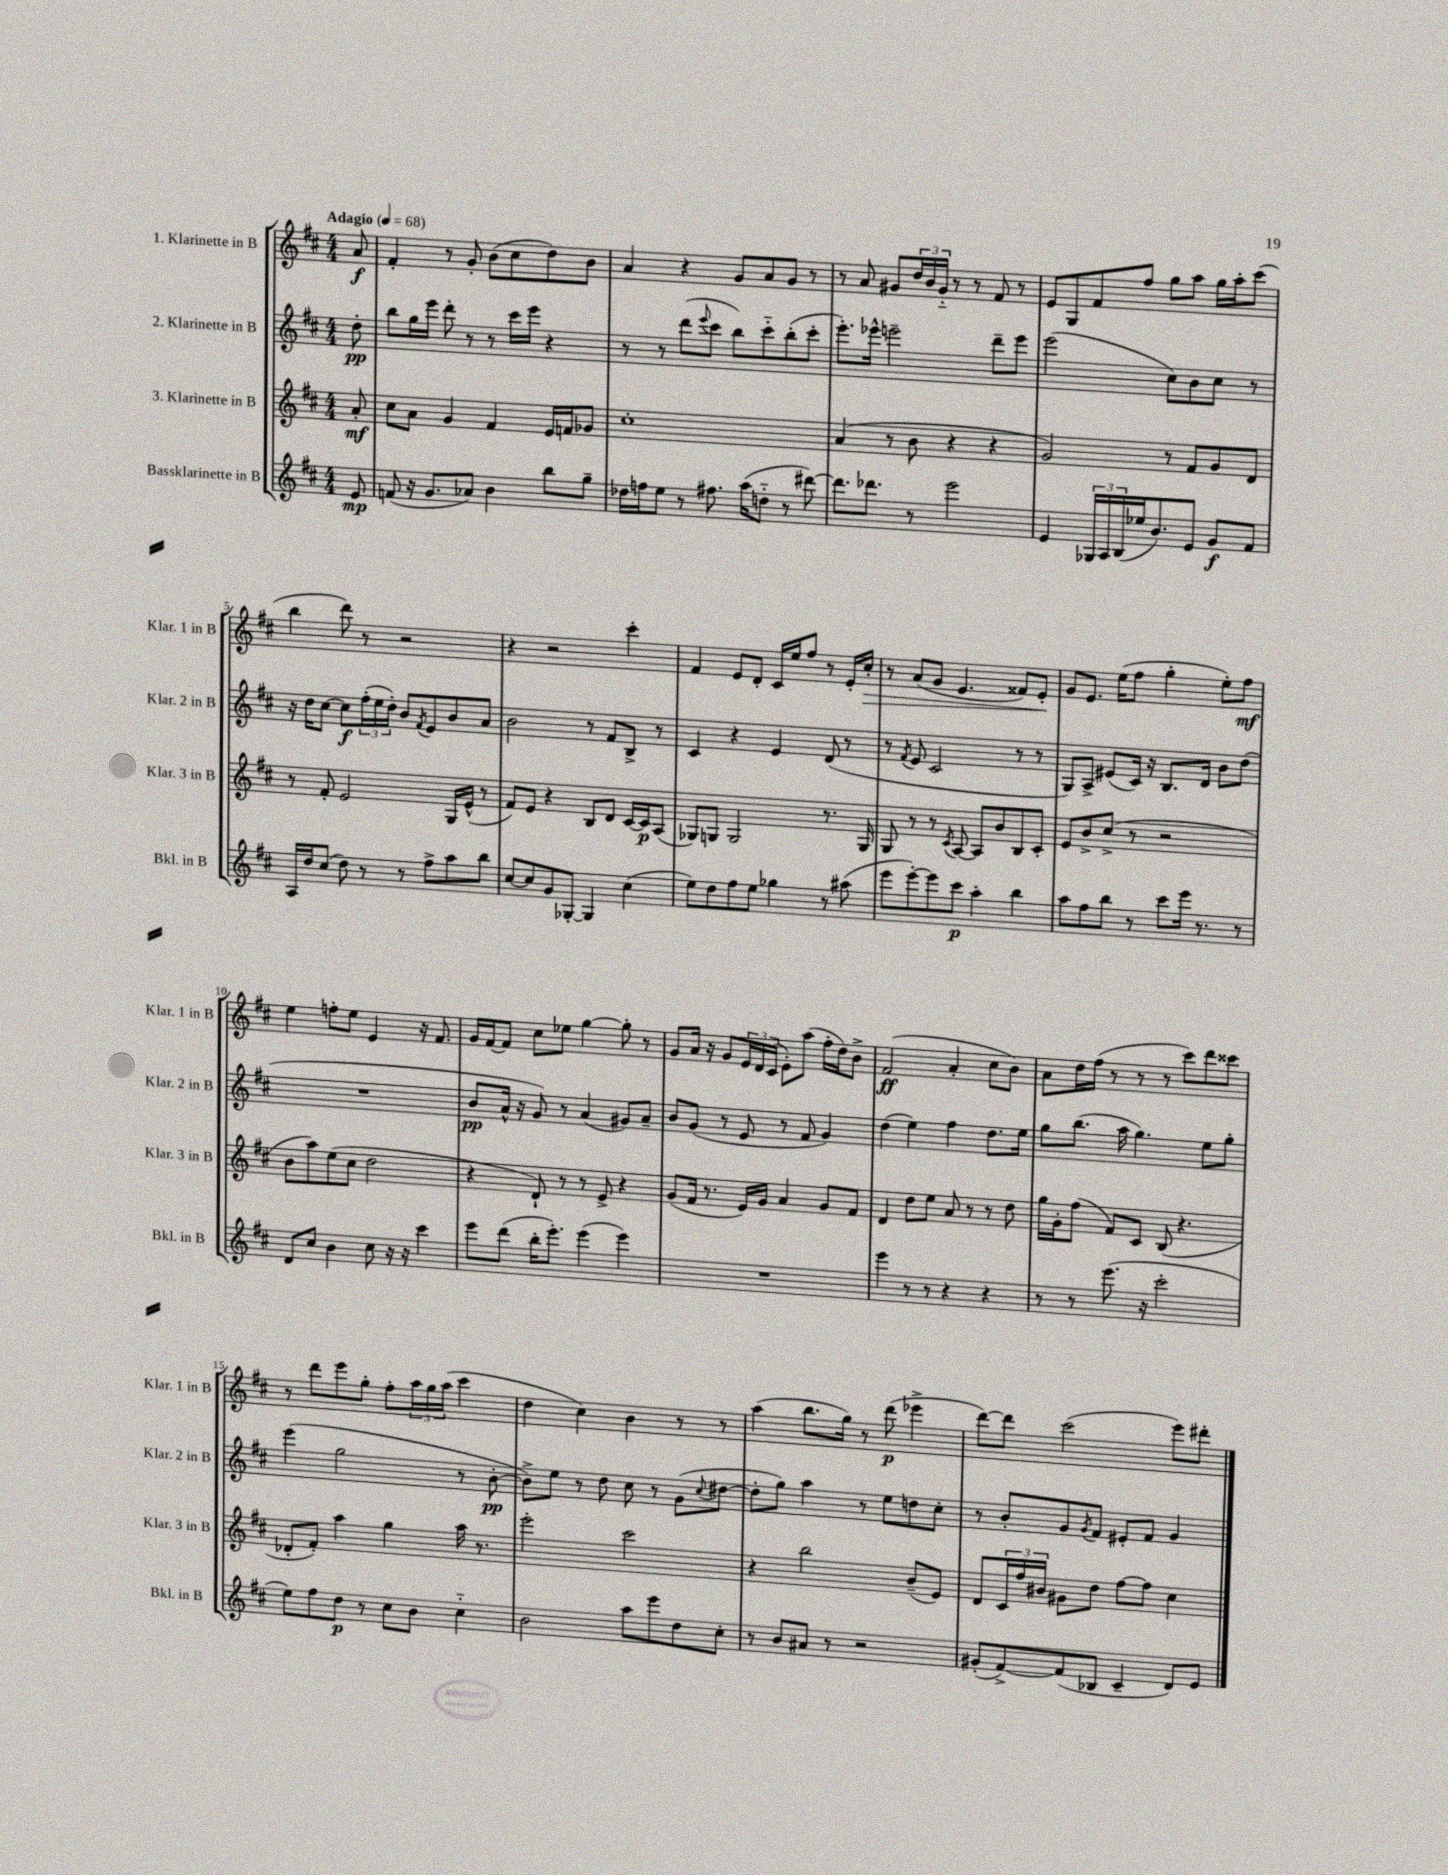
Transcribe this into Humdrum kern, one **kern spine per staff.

**kern	**kern	**kern	**kern
*staff4	*staff3	*staff2	*staff1
*clefG2	*clefG2	*clefG2	*clefG2
*k[f#c#]	*k[f#c#]	*k[f#c#]	*k[f#c#]
*M4/4	*M4/4	*M4/4	*M4/4
*MM68	*MM68	*MM68	*MM68
8e/	8a'/	8dd'\	8a/
=	=	=	=
(8f/	8cc#\L	8bb\L	4f#'/
16r	8a\J	16gg\L	.
8.g/L	.	16eee\JJ	.
.	4g/	8ddd'\	8r
8a-/J)	.	8r	8g'/
4b\	4f#/	8r	(8b\L
.	.	16ccc#\LL	8cc#\
.	.	16eee\JJ	.
8bb\L	16e/LL	4r	8dd\)
.	16f/J	.	.
8gg~\J	8g-/J	.	8b\J
=	=	=	=
16dd-\LL	1cc#'	8r	4a/
16ff\J	.	.	.
8ee\J	.	8r	.
8r	.	(8ddd\L	4r
.	.	8qqeee/	.
8.ff#\	.	8ccc#\J	.
.	.	8bb\L)	8g/L
(16aa\LK	.	.	.
8dd'~\J	.	8ccc#'~\	8a/
8r	.	(8bb'\	8g/J
[8ddd#\)	.	8ccc#'\J	8r
=	=	=	=
8.ddd#\]L	(4a/	8.eee'\L)	8r
.	.	.	8a/
8.ddd-\J	.	16eee-^^\Jk	.
.	8r	2eee~\	8g#/L
8r	8b\	.	24dd/L
.	.	.	24b/
.	.	.	24g#'~/JJ
2eee\	4r	.	8r
.	.	.	8r
.	4r	8ddd~\L	8f#/
.	.	8eee\J	8r
=	=	=	=
4e/	2g/)	(2eee\	8e/L
.	.	.	8G/
24G-/LL	.	.	8f#/
24A/	.	.	.
(24B/	.	.	.
16ee-/J	.	.	8ff#/J
8.b/)	.	.	.
.	8r	8cc#\L)	8gg\L
8e/J	8f#/L	8b\	8aa\J
8g/L	8g/	8cc#\J	16gg\LL
.	.	.	16aa'\J
8f#/J	8d/J	8r	(8ccc#\J
=	=	=	=
16A/LL	8r	16r	4bb\
16dd/J	.	16dd\LK	.
(8cc#/J	8f#'/	[8cc#\J	.
8dd\)	2e/	8cc#\]L	8ddd\)
8r	.	(24ff#'\L	8r
.	.	24ee\	.
.	.	24dd'\JJ)	.
8r	.	8b/L	2r
.	.	8qf#/	.
8ff#^\L	.	8e/	.
8aa\	16G/LL	8b/	.
.	(16e^^/JJ	.	.
8bb\J	8r	8a/J	.
=	=	=	=
[8cc#/L	8f#/L)	2b\	4r
8cc#/]	8e/J	.	.
8g/	4r	.	2r
[8G-'/J	.	.	.
4G-/]	8B/L	8r	.
.	8d/J	8f#/L	.
(4cc#\	[16c#/LL	8B^/J	4ccc#'\
.	16c#/]J	.	.
.	(8A/J	8r	.
=	=	=	=
8ee\L)	8G-/L)	4c#/	4f#/
8dd\	8G/J	.	.
8ff#\	2G/	4r	8e/L
8ee\J	.	.	8d'/J
4gg-\	.	4e/	16c#/LL
.	.	.	16ee/J
.	.	.	8ff#/J
8r	8.r	(8d/	8r
(8aa#\	.	8r	16e'/LL
.	16G/	.	16cc#'/JJ
=	=	=	=
8eee\L	8G/	8r	8r
.	.	8qf#/	.
[8eee'\)	8r	8e/	(8a/L
8eee\]	8r	2c#/	8g/J
.	8qc#/	.	.
8ccc#\J	[8A/	.	4.e/
4aa'\	8A/]L	.	.
.	8b/	.	.
4bb\	8B/	8r	8f##/L)
.	8c#'/J	8r	8e'/J
=	=	=	=
8aa\L	8e/L	8G/L)	8g/L
8ff#\	8b^/	8A^/J	8.e/J
8bb\J	(8cc#^/J	(8e#/L	.
.	.	.	(16ee\LK
8r	8r	16c#/Jk)	8ff#\J
.	.	16r	.
8ccc#\L	2r	8.B/L	4gg'\
16eee\Jk	.	.	.
8.r	.	16d/Jk	.
.	.	8b\L	8ee'\L)
8r	.	(8dd\J	8ff#\J
=	=	=	=
8d/L	8b\L	1r	4ee\
8cc#/J	8aa\)	.	.
4b\	(8ee\	.	8ff'\L
.	8cc#\J	.	8ee\J
8cc#\	2dd\	.	4e/
16r	.	.	.
16r	.	.	.
4ccc#\	.	.	16r
.	.	.	8.f#/
=	=	=	=
8eee\L	4r	8b/L	16g/LL
.	.	.	[16f#/J
(8ddd\J	.	16a^^/Jk	8f#/]J
.	.	16r	.
16bb'\LK	8d`/)	8g/)	8cc#\L
8.eee'\J)	.	.	.
.	8r	8r	8ee-\J
(4eee\	8r	(4a/	[4gg\
.	8e^/	.	.
4eee\)	4r	8g#/L)	8gg'\]
.	.	8a~/J	8r
=	=	=	=
1r	(8g/L	8b/L	8g/L
.	16f#/Jk	(8g/J	16a/Jk
.	8.r	.	16r
.	.	8r	8g/L
.	16e/LL)	8e/	24e/L
.	.	.	24d/
.	16g/JJ	.	.
.	.	.	(24c#/JJ
.	4a/	8r	8e'\L)
.	.	8f#/	(8aa\J
.	8g/L	4g/)	16ff#'\LL
.	.	.	16dd\J)
.	8f#/J	.	8b^\J
=	=	=	=
4eee\	4d/	(4dd\	(2f#/
8r	8dd\L	4ee\)	.
8r	8ee\J	.	.
4r	8a/	4ff#\	4a'/
.	8r	.	.
4r	8r	8.dd\L	8cc#\L
.	8dd\	.	8b\J)
.	.	16ee\Jk	.
=	=	=	=
8r	16gg\LL	8gg\L	8a\L
.	16g'\J	.	.
8r	(8ff#\J	(8.bb\J	16dd\L
.	.	.	(16ff#\JJ
(8.eee\	8f#/L)	.	8r
.	.	16aa\	.
.	8c#/J	4.gg\)	8r
16r	.	.	.
2ccc#'\	(8B/	.	8r
.	4.r	.	8ccc#\L)
.	.	8ee\L	8ddd\
.	.	8gg'\J	8ccc##\J
=	=	=	=
8ee\L)	8d-'/L	(4eee\	8r
8ff#\	8f#'/J)	.	8ddd\L
8dd\J	4aa\	2gg\	8eee\
8r	.	.	8gg'\J
8cc#\L	4gg\	.	8ff#'\L
8b\J	.	.	24aa\L
.	.	.	24gg\
.	.	.	(24aa\JJ
4cc#'~\	16aa\	8r	4ccc#\
.	8.r	.	.
.	.	[8b'\	.
=	=	=	=
2b\	2eee'\	8b^\]L)	4dd\
.	.	8ee\J	.
.	.	8r	4cc#\)
.	.	8dd\	.
8aa\L	2ccc#\	8cc#\	4b\
8eee\	.	8r	.
8dd\	.	(8g\L	8r
.	.	8qqcc#/	.
8cc#'\J	.	[8dd#\J	8r
=	=	=	=
8r	4r	8dd#'\]L	(4aa\
8b/L	.	8gg\J)	.
8a#/J	2bb\	4aa\	8.bb\L
8r	.	.	.
.	.	.	16gg\Jk)
2r	.	8r	8r
.	.	8ee\L	(8ddd\
.	(8b~/L	8dd\	4eee-^\
.	8e/J)	8cc#'\J	.
=	=	=	=
(8g#'/L	8d/L	8r	[8ddd\L)
[8f#^/)	24c#/L	8b'/L	8ddd\]J
.	24ff#/	.	.
.	24b#/JJ	.	.
(8f#/]	8g#\L	8g/	(2ccc#\
.	.	8qg/	.
8B-/J	8dd\J	8f#/J	.
4c#~/	[8ff#\L	8e#'/L	.
.	8ff#\]J	8f#/J	.
8d/L)	4cc#\	4g/	8eee\L)
8e/J	.	.	8ddd#'\J
==	==	==	==
*-	*-	*-	*-
